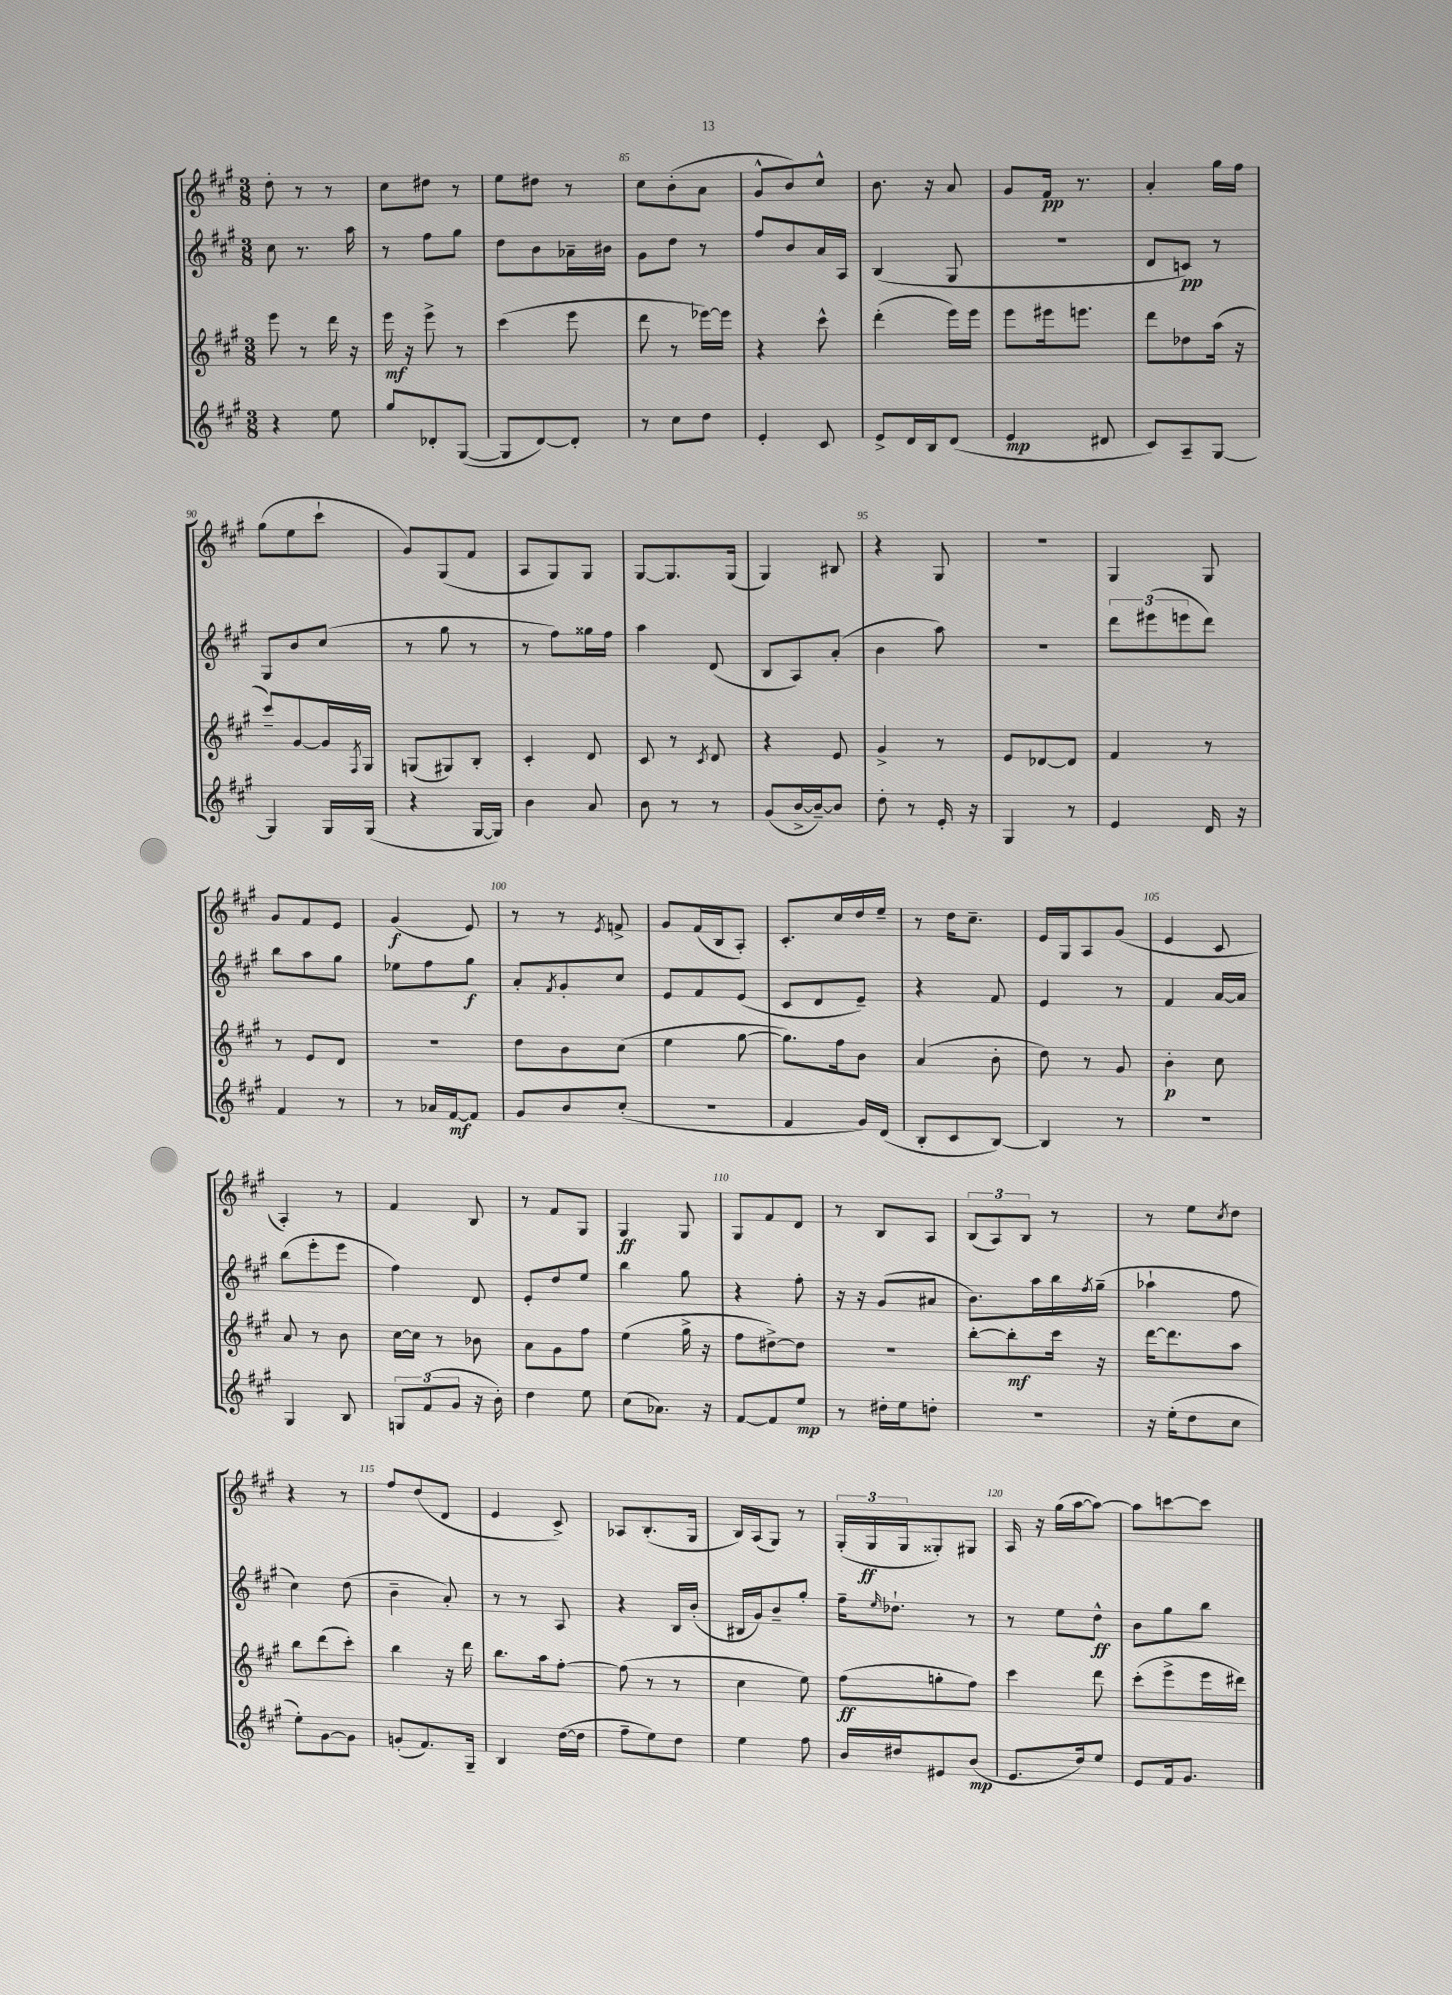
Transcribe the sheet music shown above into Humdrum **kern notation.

**kern	**kern	**kern	**kern
*staff4	*staff3	*staff2	*staff1
*clefG2	*clefG2	*clefG2	*clefG2
*k[f#c#g#]	*k[f#c#g#]	*k[f#c#g#]	*k[f#c#g#]
*M3/8	*M3/8	*M3/8	*M3/8
4r	8eee	8cc#	8dd'
.	8r	8.r	8r
8ee	16ddd	.	8r
.	16r	16aa	.
=	=	=	=
8gg#	16eee	8r	8cc#
.	16r	.	.
8d-'	8eee^	8ff#	8dd#
([8G#	8r	8gg#	8r
=	=	=	=
8G#]	(4ccc#	8dd	8ee
[8d)	.	8b	8dd#
8d']	8eee	16a-~	8r
.	.	16b#	.
=	=	=	=
8r	8ddd	8g#	8cc#
8cc#	8r	8dd	(8b'
8dd	[16eee-)	8r	8a
.	16eee-]	.	.
=	=	=	=
4e'	4r	8ff#	8g#^^
.	.	8b	8b)
8c#	8ccc#^^	16a	8cc#^^
.	.	16A	.
=	=	=	=
8e^	(4ddd'	(4B	8.b
16d	.	.	.
16B	.	.	16r
(8d	16eee)	8G#	8a
.	16eee	.	.
=	=	=	=
4e	8eee	4.r	8g#
.	16eee#	.	16f#
.	8.eee	.	8.r
8d#	.	.	.
=	=	=	=
8c#)	8ddd	8d	4a'
8A~	8dd-	8c)	.
[8G#	(16aa	8r	16gg#
.	16r	.	16ff#
=	=	=	=
4G#]	8ccc#~)	8G#	(8gg#
.	[8g#	8b	8ee
16G#	16g#]	(8cc#	8ccc#`
.	8qF#	.	.
(16G#	16G#	.	.
=	=	=	=
4r	(8G	8r	8g#)
.	8G#)	8gg#	(8G#
[16G#	8B'	8r	8f#
16G#])	.	.	.
=	=	=	=
4b	4c#'	8r	8A
.	.	8ff#)	8G#)
8a	8d	16gg##	8G#
.	.	16ff#	.
=	=	=	=
8b	8c#	4aa	[8G#
8r	8r	.	8.G#]
.	8qc#	.	.
8r	8d	(8d	.
.	.	.	(16G#
=	=	=	=
(8g#	4r	8B	4G#)
[16b^	.	8A)	.
16b~_)	.	.	.
8b]	8e	(8a'	8B#
=	=	=	=
8dd'	4g#^	4b	4r
8r	.	.	.
16e'	8r	8aa)	8G#
16r	.	.	.
=	=	=	=
4G#	8e	4.r	4.r
.	[8d-	.	.
8r	8d-]	.	.
=	=	=	=
4e	4f#	12ddd	4G#
.	.	(12eee#	.
.	.	12eee	.
16d	8r	8ddd)	8G#
16r	.	.	.
=	=	=	=
4f#	8r	8bb	8g#
.	8e	8aa	8f#
8r	8d	8gg#	8e
=	=	=	=
8r	4.r	8ee-	(4g#
16a-	.	8ff#	.
[16f#	.	.	.
8f#]	.	8gg#	8e)
=	=	=	=
8g#	8dd	8a'	8r
.	.	8qf#	.
8b	8b	8g#'	8r
.	.	.	8qe
(8cc#'	(8cc#	8cc#	8f^
=	=	=	=
4.r	4ee	8e	8g#
.	.	8f#	(16f#
.	.	.	16B
.	[8gg#	(8e	8A')
=	=	=	=
4f#	8.gg#])	8c#	8.c#'
.	.	8d	.
.	16ff#	.	16cc#
16g#)	8b	8e~)	16dd
(16d	.	.	16ee~
=	=	=	=
8B'	(4a	4r	8r
8c#	.	.	16dd
.	.	.	8.cc#~
[8B)	8b'	8f#	.
=	=	=	=
4B]	8dd)	4e	16e
.	.	.	16G#
.	8r	.	8A
8r	8g#	8r	(8g#
=	=	=	=
4.r	4b'	4f#	4e
.	8cc#	[16a	8c#
.	.	16a]	.
=	=	=	=
4G#	8a	(8bb	4A')
.	8r	8eee'	.
8B	8b	8eee	8r
=	=	=	=
12G	[16cc#	4ff#)	4f#
.	16cc#]	.	.
(12f#	.	.	.
.	8r	.	.
12g#	.	.	.
16r	8b-	8d	8B
16b')	.	.	.
=	=	=	=
4dd	8a	8e'	8r
.	8g#	8dd	8f#
8ee	8ff#	8ee	8G#
=	=	=	=
(8cc#	(4ee	4bb	4G#
8.a-)	.	.	.
.	16gg#^	8gg#	8G#
16r	16r	.	.
=	=	=	=
[8f#	8ff#	4r	8G#
8f#]	[8dd#^)	.	8f#
8ee	8dd#]	8ff#'	8d
=	=	=	=
8r	4.r	16r	8r
.	.	16r	.
16dd#'	.	(8g#	8B
16ee	.	.	.
8dd'	.	8a#	8A
=	=	=	=
4.r	[8bb'	8.b)	(12B
.	.	.	12A)
.	8bb']	.	.
.	.	.	12B
.	.	16aa	.
.	16ccc#	16bb	8r
.	.	8qff#	.
.	16r	(16gg#~	.
=	=	=	=
16r	[16ddd	4aa-`	8r
(16ee'	8.ddd]	.	.
8dd	.	.	8ee
.	.	.	8qcc#
8cc#	8aa	8ff#	8dd
=	=	=	=
8ee')	8bb	4cc#)	4r
[8g#	(8ddd	.	.
8g#]	8ccc#')	(8dd	8r
=	=	=	=
(8g'	4bb	4b~	8ff#
8.f#)	.	.	(8dd
.	16r	8a')	8d
16G#~	16ddd	.	.
=	=	=	=
4B	8.bb	8r	4e
.	.	8r	.
.	16aa	.	.
([16dd	[8ff#'	8A	8c#^)
16dd]	.	.	.
=	=	=	=
8ff#~	(8ff#]	4r	8A-
8ee)	8r	.	(8.B'
8dd	8r	16B	.
.	.	(16b'	16G#
=	=	=	=
4ee	4cc#	16B#	16B)
.	.	16g#)	(16A
.	.	8b~	8G#)
8ff#	8ee)	8gg#'	8r
=	=	=	=
16b	(8ff#	16ff#~	(24G#'
.	.	.	24G#
.	.	16qqee	.
16dd#	.	8.dd-`	.
.	.	.	24G#
8e#	8gg'	.	8G##')
(8b	8ff#)	8r	8G#
=	=	=	=
8.e	4ccc#	8r	16A
.	.	.	16r
.	.	8ee	(16gg#
16dd)	.	.	[16aa
8ee	8ddd	8dd^^	8aa_)
=	=	=	=
8e	(8ccc#'	8b	8aa]
16f#	8eee^	8gg#	[8ccc
8.g#	.	.	.
.	16eee	8bb	8ccc]
.	16ddd#)	.	.
==	==	==	==
*-	*-	*-	*-
